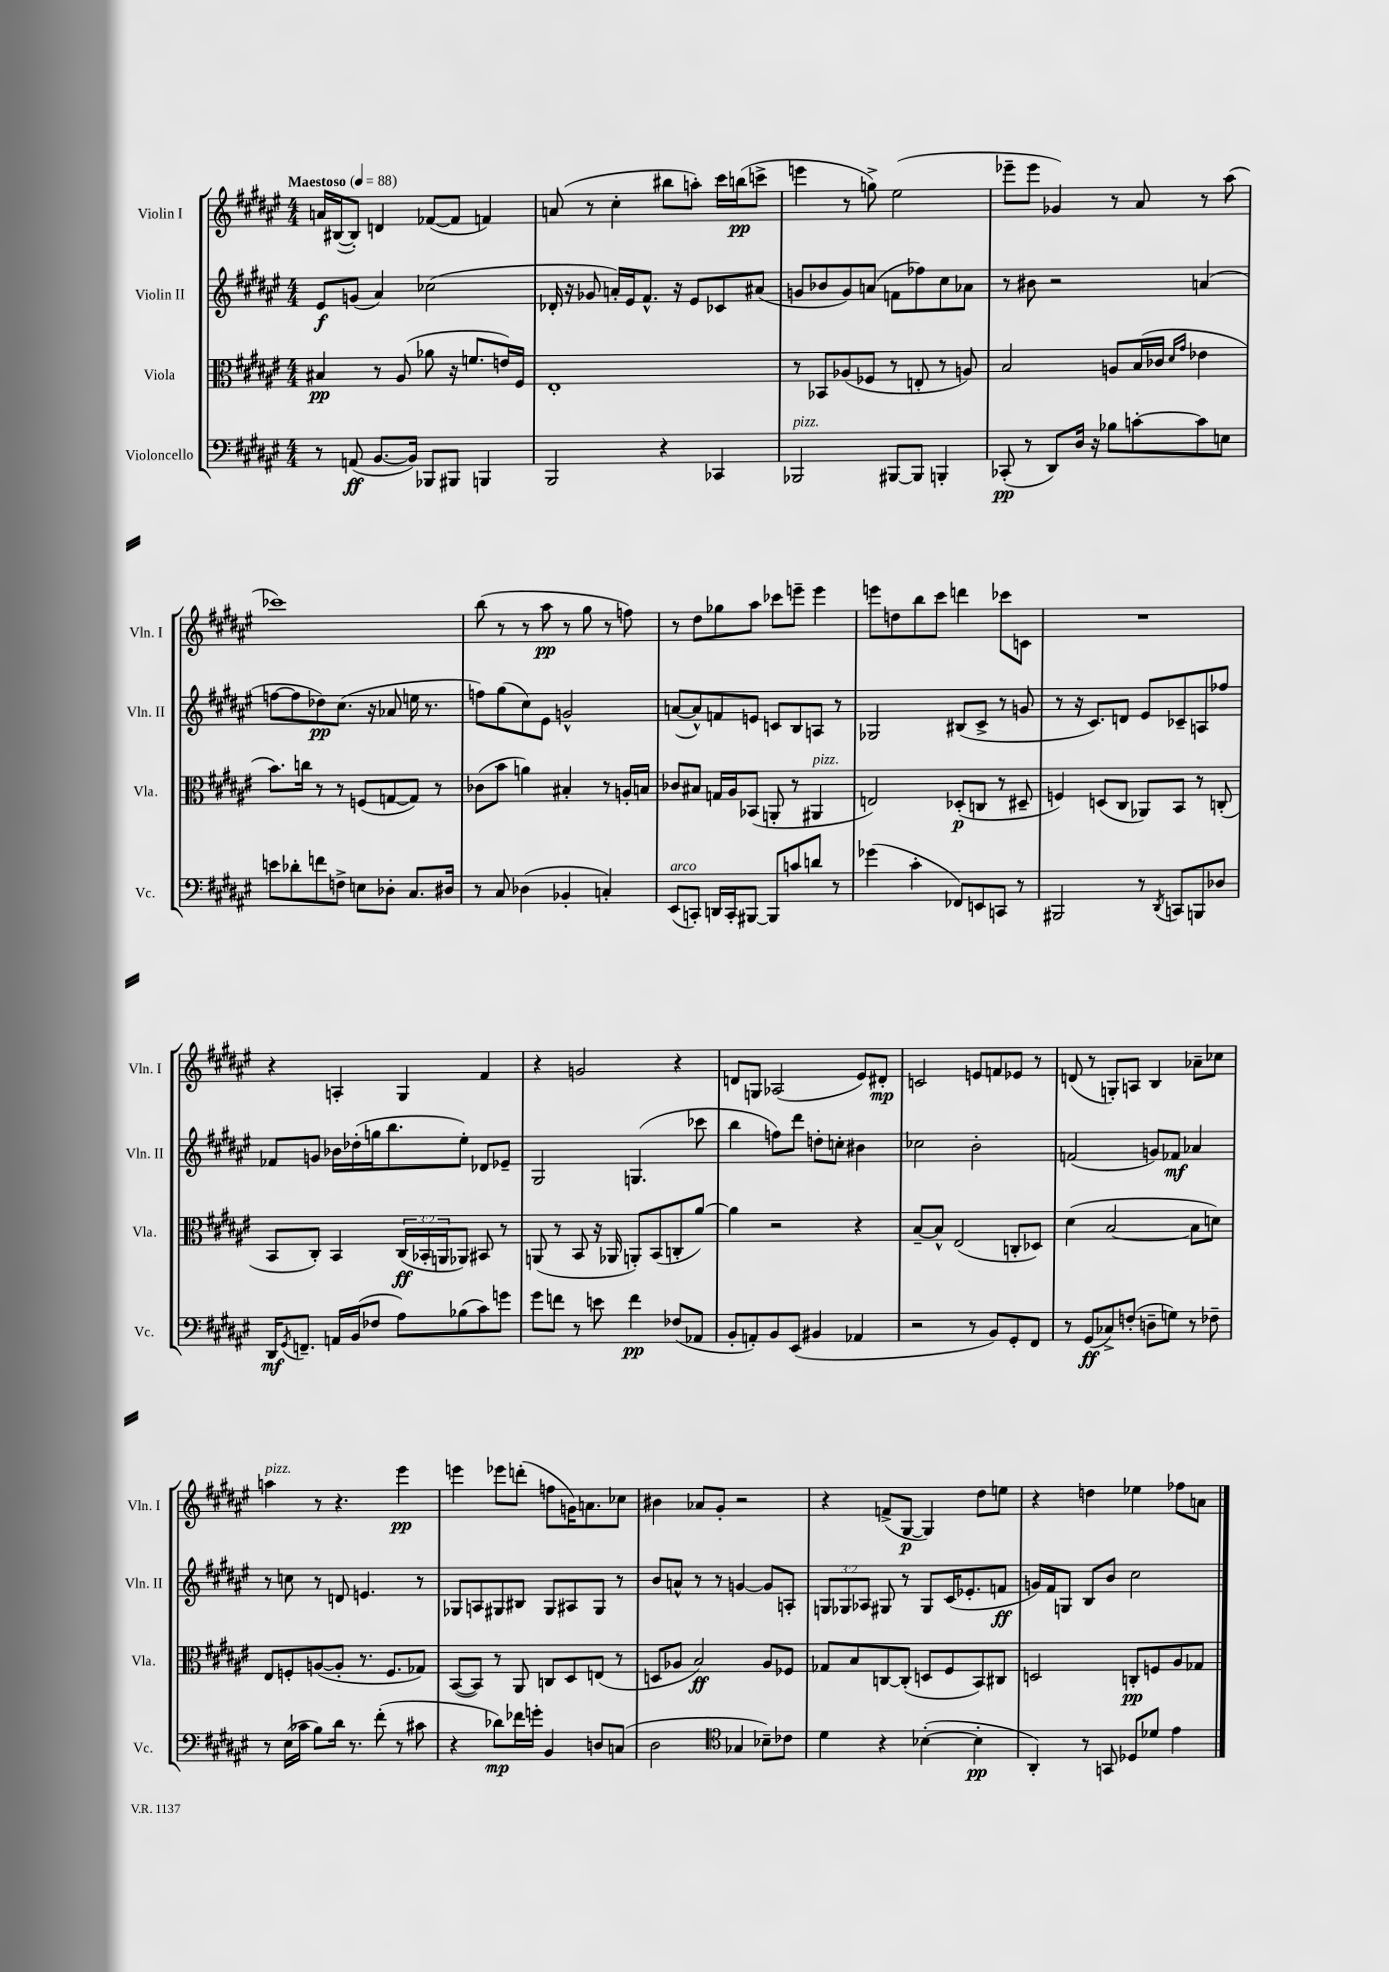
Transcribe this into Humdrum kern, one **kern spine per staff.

**kern	**kern	**kern	**kern
*staff4	*staff3	*staff2	*staff1
*clefF4	*clefC3	*clefG2	*clefG2
*k[f#c#g#d#a#e#]	*k[f#c#g#d#a#e#]	*k[f#c#g#d#a#e#]	*k[f#c#g#d#a#e#]
*M4/4	*M4/4	*M4/4	*M4/4
*MM88	*MM88	*MM88	*MM88
8r	4B#/	8e#/L	16a/LL
.	.	.	([16B#/J
(8AA/	.	(8g/J	8B#'/]J)
[8.BB/L	8r	4a#/)	4d/
.	(8A#/	.	.
16BB/]Jk)	.	.	.
8BBB-/L	8a-\	(2cc-\	([8f-/L
8BBB#/J	16r	.	8f-/]J
.	8.f/L	.	.
4BBB/	.	.	4f/)
.	16e/L)	.	.
.	16F#/JJ	.	.
=	=	=	=
2BBB/	1E#'	16d-'/	(8a/
.	.	16r	.
.	.	8g-/	8r
.	.	16a'/LL)	4cc#'\
.	.	16e#/J	.
.	.	8.f#^^/J	.
4r	.	.	8bb#\L
.	.	16r	.
.	.	8e#/L	8aa'\J)
4CC-/	.	8c-/	16ccc#\LL
.	.	.	(16bb\J
.	.	(8a#/J	8ccc^\J
=	=	=	=
2BBB-/	8r	8g/L	4eee\
.	8BB-/L	8b-/	.
.	(8A-/	8g/)	8r
.	8F-/J	(8a/J	8gg^\)
[8BBB#/L	8r	8f\L	(2ee#\
8BBB#/]J	8E'/	8ff-\)	.
4BBB'/	8r	8cc#\	.
.	8A/)	8a-\J	.
=	=	=	=
(8CC-'/	2B/	8r	8eee-~\L
8r	.	8b#\	8eee-\J
8DD#/L)	.	2r	4g-/)
16D#/Jk	.	.	.
16r	.	.	.
8B-\L	8A/L	.	8r
[8c'\	(16B/L	.	8a#/
.	16c-/JJ	.	.
.	16qqd#/LL	.	.
.	16qqg#/JJ	.	.
8c\]	4e-\	(4a/	8r
8E\J	.	.	(8aa#\
=	=	=	=
8e\L	8.b\L)	[8ff\L	1ccc-)
8d-'\	.	8ff\]	.
.	16cc\Jk	.	.
8f\	8r	8dd-\)	.
8F^\J	8r	(8.cc#\J	.
8E\L	(8F/L	.	.
.	.	16r	.
8D-'\J	[8G/	8a-/	.
8.C#/L	8G/]J)	16ee\	.
.	.	8.r	.
.	8r	.	.
16D#/Jk	.	.	.
=	=	=	=
8r	(8c-\L	8ff\L)	(8bb\
8C#/	8b\J	(8gg#\	8r
(4D-\	4a\)	8cc#\)	8r
.	.	8e#\J	8aa#\
4BB-'/	4B#'/	2g^^/	8r
.	.	.	8gg#\
4C'/)	8r	.	8r
.	16A'/LL	.	8ff\)
.	16B/JJ	.	.
=	=	=	=
(8EE#/L	8c-/L	([8a/L	8r
8CC'/J)	8B#/J	8a^^/])	8dd#\L
16DD/LL	16G/LL	8f/	8gg-\
16CC'/J	16A#/J	.	.
[8BBB#/J	(8BB-/J	8e/J	8aa#\J
8BBB#/]L	8AA'/	8c/L	8ccc-\L
8c/	8r	8B/	8eee~\J
8d/J	4AA#/	8A/J	4eee\
8r	.	8r	.
=	=	=	=
(4g-\	2E/)	2G-/	8eee\L
.	.	.	8dd\
4c#'\	.	.	8bb\
.	.	.	8ccc#\J
8FF-/L)	(8D-'/L	(8B#/L	4ddd\
8EE/	8C/J	8c#^/J	.
8CC/J	8r	8r	8ccc-\L
8r	8D#~/	8g/	8c\J
=	=	=	=
2BBB#/	4F/)	8r	1r
.	.	16r	.
.	.	8.c#/L)	.
.	(8D/L	.	.
.	8C#/J	8d/J	.
8r	8AA-/L)	8e#/L	.
8qDD#/	.	.	.
8CC/L	8BB/J	8c-~/	.
8BBB/	8r	8A/	.
8D-/J	(8C'/	8ff-/J	.
=	=	=	=
16DD#/LK	8BB/L	8f-/L	4r
8qGG#/	.	.	.
8.FF~/J	.	.	.
.	8C#'/J)	8g/J	.
16AA/LL	4BB/	16b-\LL	4A'/
(16BB/J	.	(16dd-'\	.
8F-/J	.	16gg\J	.
.	.	8.bb\	.
8A#\L)	(24C#/LL	.	4G#/
.	24BB-'/	.	.
.	24AA/J	.	.
(8B-\	8AA-/J)	8ee#'\J)	.
8c#\)	8BB#/	8d-/L	4f#/
8g\J	8r	8e-~/J	.
=	=	=	=
8g#\L	(8AA/	2G#/	4r
8f\J	8r	.	.
8r	8BB/	.	2g/
8e\	16r	.	.
.	16AA-/	.	.
4f\	8AA'/L)	(4.G/	.
.	(8BB/	.	.
(8F-/L	8C'/	.	4r
8AA-/J	[8a#/J)	8ccc-\	.
=	=	=	=
8BB'/L	4a#\]	4bb\	8d/L
8AA'/)	.	.	8G/J
8BB/	2r	8ff\L)	(2A-/
(8EE#/J	.	8ddd#\J	.
4BB#/	.	8dd'\L	.
.	.	8cc'\J	.
4AA-/	4r	4b#\	8e#/L)
.	.	.	8d#'/J
=	=	=	=
2r	[8B~/L	2cc-\	2c/
.	8B^^/]J	.	.
.	(2E#/	.	.
8r	.	2b'\	8e/L
8BB/L)	.	.	8f/
8GG#'/	8C'/L	.	8e-/J
8FF#/J	8D-/J)	.	8r
=	=	=	=
8r	(4d#\	(2f/	(8d/
(8GG#/L	.	.	8r
8C-^/)	[2B/	.	8G'/L)
(8F'/J	.	.	8A/J
8D~\L	.	8g/L)	4B/
8G\J)	.	8f-/J	.
8r	8B\]L	4a-/	8a-~\L
8F-~\	8d\J)	.	8cc-\J
=	=	=	=
8r	8E#/L	8r	4aa\
(16E#\LL	8F'/	8cc\	.
16c-\JJ	.	.	.
8B\L)	([8A/	8r	8r
16d#\Jk	8A'/]J	8d/	4.r
8.r	.	.	.
.	8.r	4.e/	.
(8f#'\	.	.	.
.	8.F/L	.	.
8r	.	.	4eee#\
8c#\	8G-/J)	8r	.
=	=	=	=
4r	([8BB/L	8G-/L	4eee\
.	8BB/]J)	8A/	.
8d-\L)	8r	8G#/	8eee-\L
16f-\L	8AA#/	8B#/J	(8ddd'\J
16g'\JJ	.	.	.
4BB/	8C/L	8G#/L	8ff\L
.	8D#/	8A#/	16g\K)
.	.	.	8.a\
8D/L	(8E/J	8G#/J	.
(8C/J	8r	8r	8cc-\J
=	=	=	=
2D#\	8D/L	8b/L	4b#\
.	8A-/J	8a^^/J	.
.	2B/)	8r	8a-/L
.	.	8r	8g#'/J
*clefC4	*	*	*
4G-/	.	[4g/	2r
8B-~\L)	8A-/L	8g/]L	.
8c-\J	8F-/J	8A'/J	.
=	=	=	=
4d#\	8G-/L	12G/L	4r
.	.	12G-/	.
.	8B/	.	.
.	.	12A-/J	.
4r	[8C/	8G#/	(8f^/L
.	(8C'/]J	8r	[8G#/J
([4B-'\	8D/L	8G#/L	4G#/])
.	8F#/	(16c#/K	.
.	.	8.e-'/	.
4B-'\]	8BB/)	.	8dd#\L
.	8C#/J	8f/J	8ee\J
=	=	=	=
4AA#'/)	2D/	16g/LL)	4r
.	.	16f#/J	.
.	.	8G/J	.
8r	.	8B/L	4dd\
8GG/	.	8b/J	.
8D-/L	8C'/L	2cc#\	4ee-\
8d-/J	8F/	.	.
4e#\	8A#/	.	8ff-\L
.	8G-/J	.	8a\J
==	==	==	==
*-	*-	*-	*-
